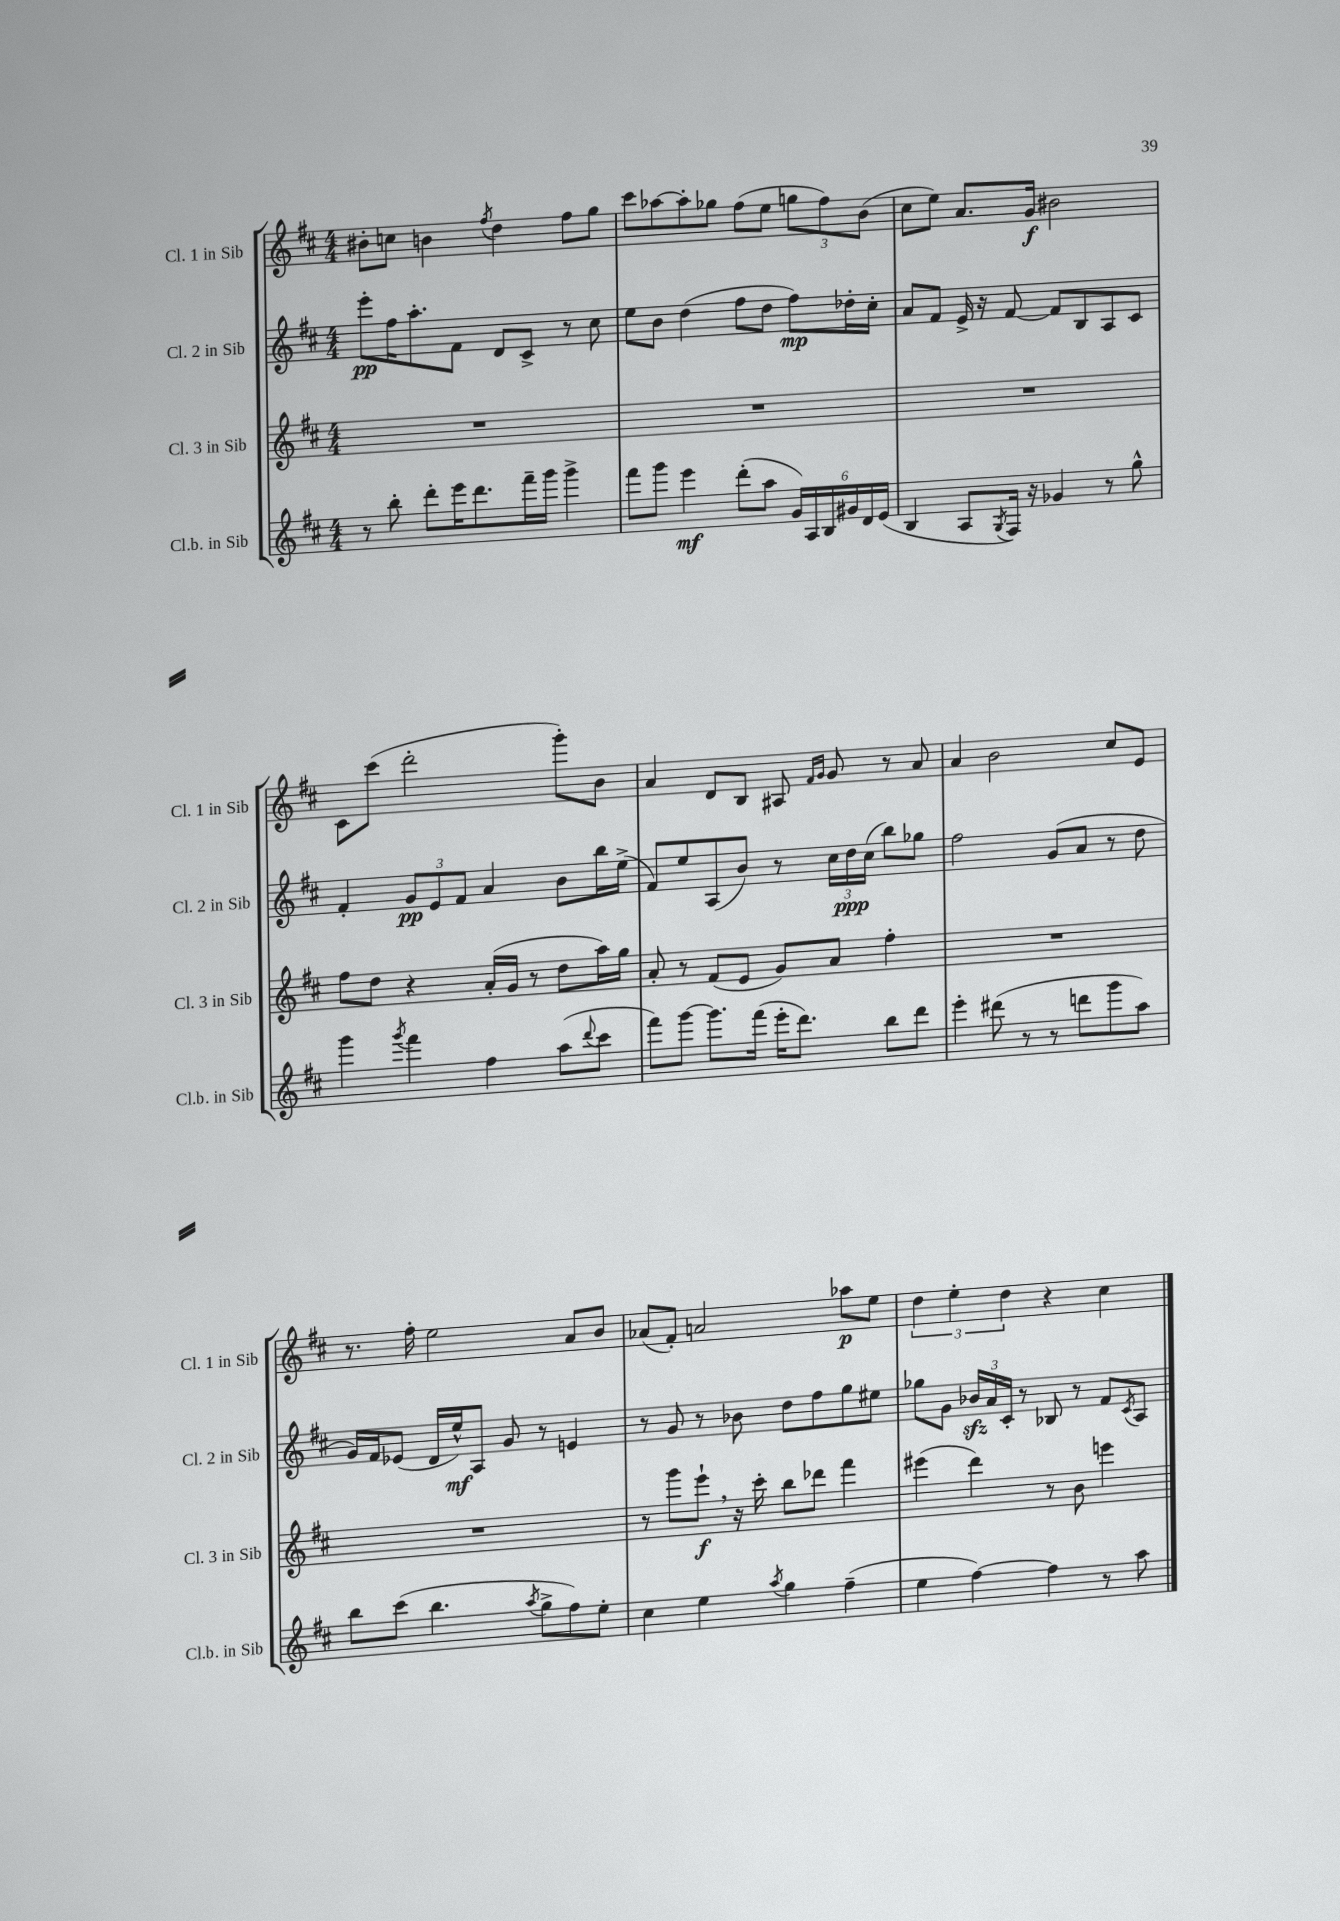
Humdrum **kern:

**kern	**dynam	**kern	**dynam	**kern	**dynam	**kern	**dynam
*part4	*part4	*part3	*part3	*part2	*part2	*part1	*part1
*staff4	*staff4	*staff3	*staff3	*staff2	*staff2	*staff1	*staff1
*I"Cl.b. in Sib	*	*I"Cl. 3 in Sib	*	*I"Cl. 2 in Sib	*	*I"Cl. 1 in Sib	*
*I'Cl.b. in Sib	*	*I'Cl. 3 in Sib	*	*I'Cl. 2 in Sib	*	*I'Cl. 1 in Sib	*
*clefG2	*	*clefG2	*	*clefG2	*	*clefG2	*
*k[f#c#]	*	*k[f#c#]	*	*k[f#c#]	*	*k[f#c#]	*
*M4/4	*	*M4/4	*	*M4/4	*	*M4/4	*
=22	=22	=22	=22	=22	=22	=22	=22
8r	.	1r	.	8eee'\L	pp	8b#X'\L	.
8bb'\	.	.	.	16ff#\K	.	8ccn\J	.
.	.	.	.	8.aa'\	.	.	.
8ddd'\L	.	.	.	.	.	4bn\	.
16eee\K	.	.	.	8f#\J	.	.	.
8.ddd\	.	.	.	.	.	.	.
.	.	.	.	.	.	8qff#/	.
.	.	.	.	8d/L	.	4dd\	.
16fff#~\L	.	.	.	8c#^/J	.	.	.
16ggg\JJ	.	.	.	.	.	.	.
4ggg^\	.	.	.	8r	.	8ff#\L	.
.	.	.	.	8cc#\	.	8gg\J	.
=23	=23	=23	=23	=23	=23	=23	=23
8fff#\L	.	1r	.	8ee\L	.	8ccc#\L	.
8ggg\J	.	.	.	8b\J	.	[8aa-X\	.
4eee\	mf	.	.	(4dd\	.	8aa-'\]	.
.	.	.	.	.	.	8gg-X\J	.
(8ddd'\L	.	.	.	8ff#\L	.	(8ff#\L	.
8aa\J	.	.	.	8dd\J	.	8ee\J	.
24g/LL)	.	.	.	8ff#\L)	mp	12ggn\L	.
24A/	.	.	.	.	.	.	.
24B/	.	.	.	.	.	12ff#\)	.
24g#X/	.	.	.	16dd-X'\L	.	.	.
24d/	.	.	.	.	.	(12b\J	.
.	.	.	.	16cc#'\JJ	.	.	.
(24e/JJ	.	.	.	.	.	.	.
=24	=24	=24	=24	=24	=24	=24	=24
4B/	.	1r	.	8a/L	.	8cc#\L	.
.	.	.	.	8f#/J	.	8ee\J)	.
8A/L	.	.	.	16e^/	.	8.a/L	.
.	.	.	.	16r	.	.	.
8qG/	.	.	.	.	.	.	.
16F#/Jk)	.	.	.	[8f#/	.	.	.
16r	.	.	.	.	.	16g/Jk	f
4g-X/	.	.	.	8f#/L]	.	2b#X\	.
.	.	.	.	8B/	.	.	.
8r	.	.	.	8A/	.	.	.
8gg^^\	.	.	.	8c#/J	.	.	.
!!LO:LB:g=z
=25	=25	=25	=25	=25	=25	=25	=25
4ggg\	.	8ff#\L	.	4f#'/	.	8c#\L	.
.	.	8dd\J	.	.	.	(8ccc#\J	.
8qggg/	.	.	.	.	.	.	.
4fff#\	.	4r	.	12g/L	pp	2ddd'\	.
.	.	.	.	12e/	.	.	.
.	.	.	.	12f#/J	.	.	.
4ff#\	.	(16a'/LL	.	4a/	.	.	.
.	.	16g/JJ	.	.	.	.	.
.	.	8r	.	.	.	.	.
(8aa\L	.	8dd\L	.	8b\L	.	8ggg'\L)	.
8qqddd/	.	.	.	.	.	.	.
8ccc#\J	.	16aa\L)	.	16bb\L	.	8b\J	.
.	.	16gg\JJ	.	(16ee^\JJ	.	.	.
=26	=26	=26	=26	=26	=26	=26	=26
8fff#\L)	.	8a'/	.	8f#/L)	.	4a/	.
[8ggg\J	.	8r	.	8ee/	.	.	.
8.ggg\L]	.	(8f#/L	.	(8A/	.	8d/L	.
.	.	8e/J	.	8b/J)	.	8B/J	.
(16fff#\Jk	.	.	.	.	.	.	.
16eee'\KL	.	8g/L)	.	8r	.	8A#X/	.
8.ddd\J)	.	.	.	.	.	.	.
.	.	.	.	.	.	16qqf#/LL	.
.	.	.	.	.	.	16qqg/JJ	.
.	.	8a/J	.	24cc#\LL	.	8g/	.
.	.	.	.	24dd\	ppp	.	.
.	.	.	.	(24cc#\JJ	.	.	.
8bb\L	.	4ff#'\	.	8bb\L)	.	8r	.
8ddd\J	.	.	.	8gg-X\J	.	8a/	.
=27	=27	=27	=27	=27	=27	=27	=27
4eee'\	.	1r	.	2ff#\	.	4a/	.
(8ddd#X\	.	.	.	.	.	2b\	.
8r	.	.	.	.	.	.	.
8r	.	.	.	(8g/L	.	.	.
8dddn\L	.	.	.	8a/J	.	.	.
8ggg\	.	.	.	8r	.	8cc#/L	.
8aa\J)	.	.	.	8dd\	.	8e/J	.
!!LO:LB:g=z
=28	=28	=28	=28	=28	=28	=28	=28
8bb\L	.	1r	.	16g/LL)	.	8.r	.
.	.	.	.	16f#/J	.	.	.
(8ccc#\J	.	.	.	(8e-X/J	.	.	.
.	.	.	.	.	.	16ff#'\	.
4.bb\	.	.	.	16d/LL	.	2ee\	.
.	.	.	.	16ee^^/J)	mf	.	.
.	.	.	.	8A/J	.	.	.
.	.	.	.	8g/	.	.	.
8qaa/	.	.	.	.	.	.	.
8gg^\L	.	.	.	8r	.	.	.
8ff#\)	.	.	.	4en/	.	8a/L	.
8ee'\J	.	.	.	.	.	8b/J	.
=29	=29	=29	=29	=29	=29	=29	=29
4cc#\	.	8r	.	8r	.	(8a-X/L	.
.	.	8ggg\L	.	8g/	.	8f#'/J)	.
4ee\	.	8eee`,\J	f	8r	.	2an/	.
.	.	16r	.	8b-X\	.	.	.
.	.	16ccc#'\	.	.	.	.	.
8qaa/	.	.	.	.	.	.	.
4gg\	.	8bb\L	.	8dd\L	.	.	.
.	.	8ddd-X\J	.	8ff#\	.	.	.
(4ff#~\	.	4fff#\	.	8gg\	.	8aa-X\L	p
.	.	.	.	8ee#X\J	.	8ee\J	.
=30	=30	=30	=30	=30	=30	=30	=30
4ee\	.	(4eee#X\	.	8gg-X\L	.	6dd\	.
.	.	.	.	8g\J	.	.	.
.	.	.	.	.	.	6ee'\	.
[4ff#\)	.	4ddd\)	.	24b-Xzz/LL	.	.	.
.	.	.	.	24a/	.	.	.
.	.	.	.	24c#'/JJ	.	6dd\	.
.	.	.	.	8r	.	.	.
4ff#\]	.	8r	.	8B-X/	.	4r	.
.	.	8b\	.	8r	.	.	.
8r	.	4eeen\	.	8f#/L	.	4cc#\	.
.	.	.	.	8qc#/	.	.	.
8aa\	.	.	.	8A/J	.	.	.
==	==	==	==	==	==	==	==
*-	*-	*-	*-	*-	*-	*-	*-
